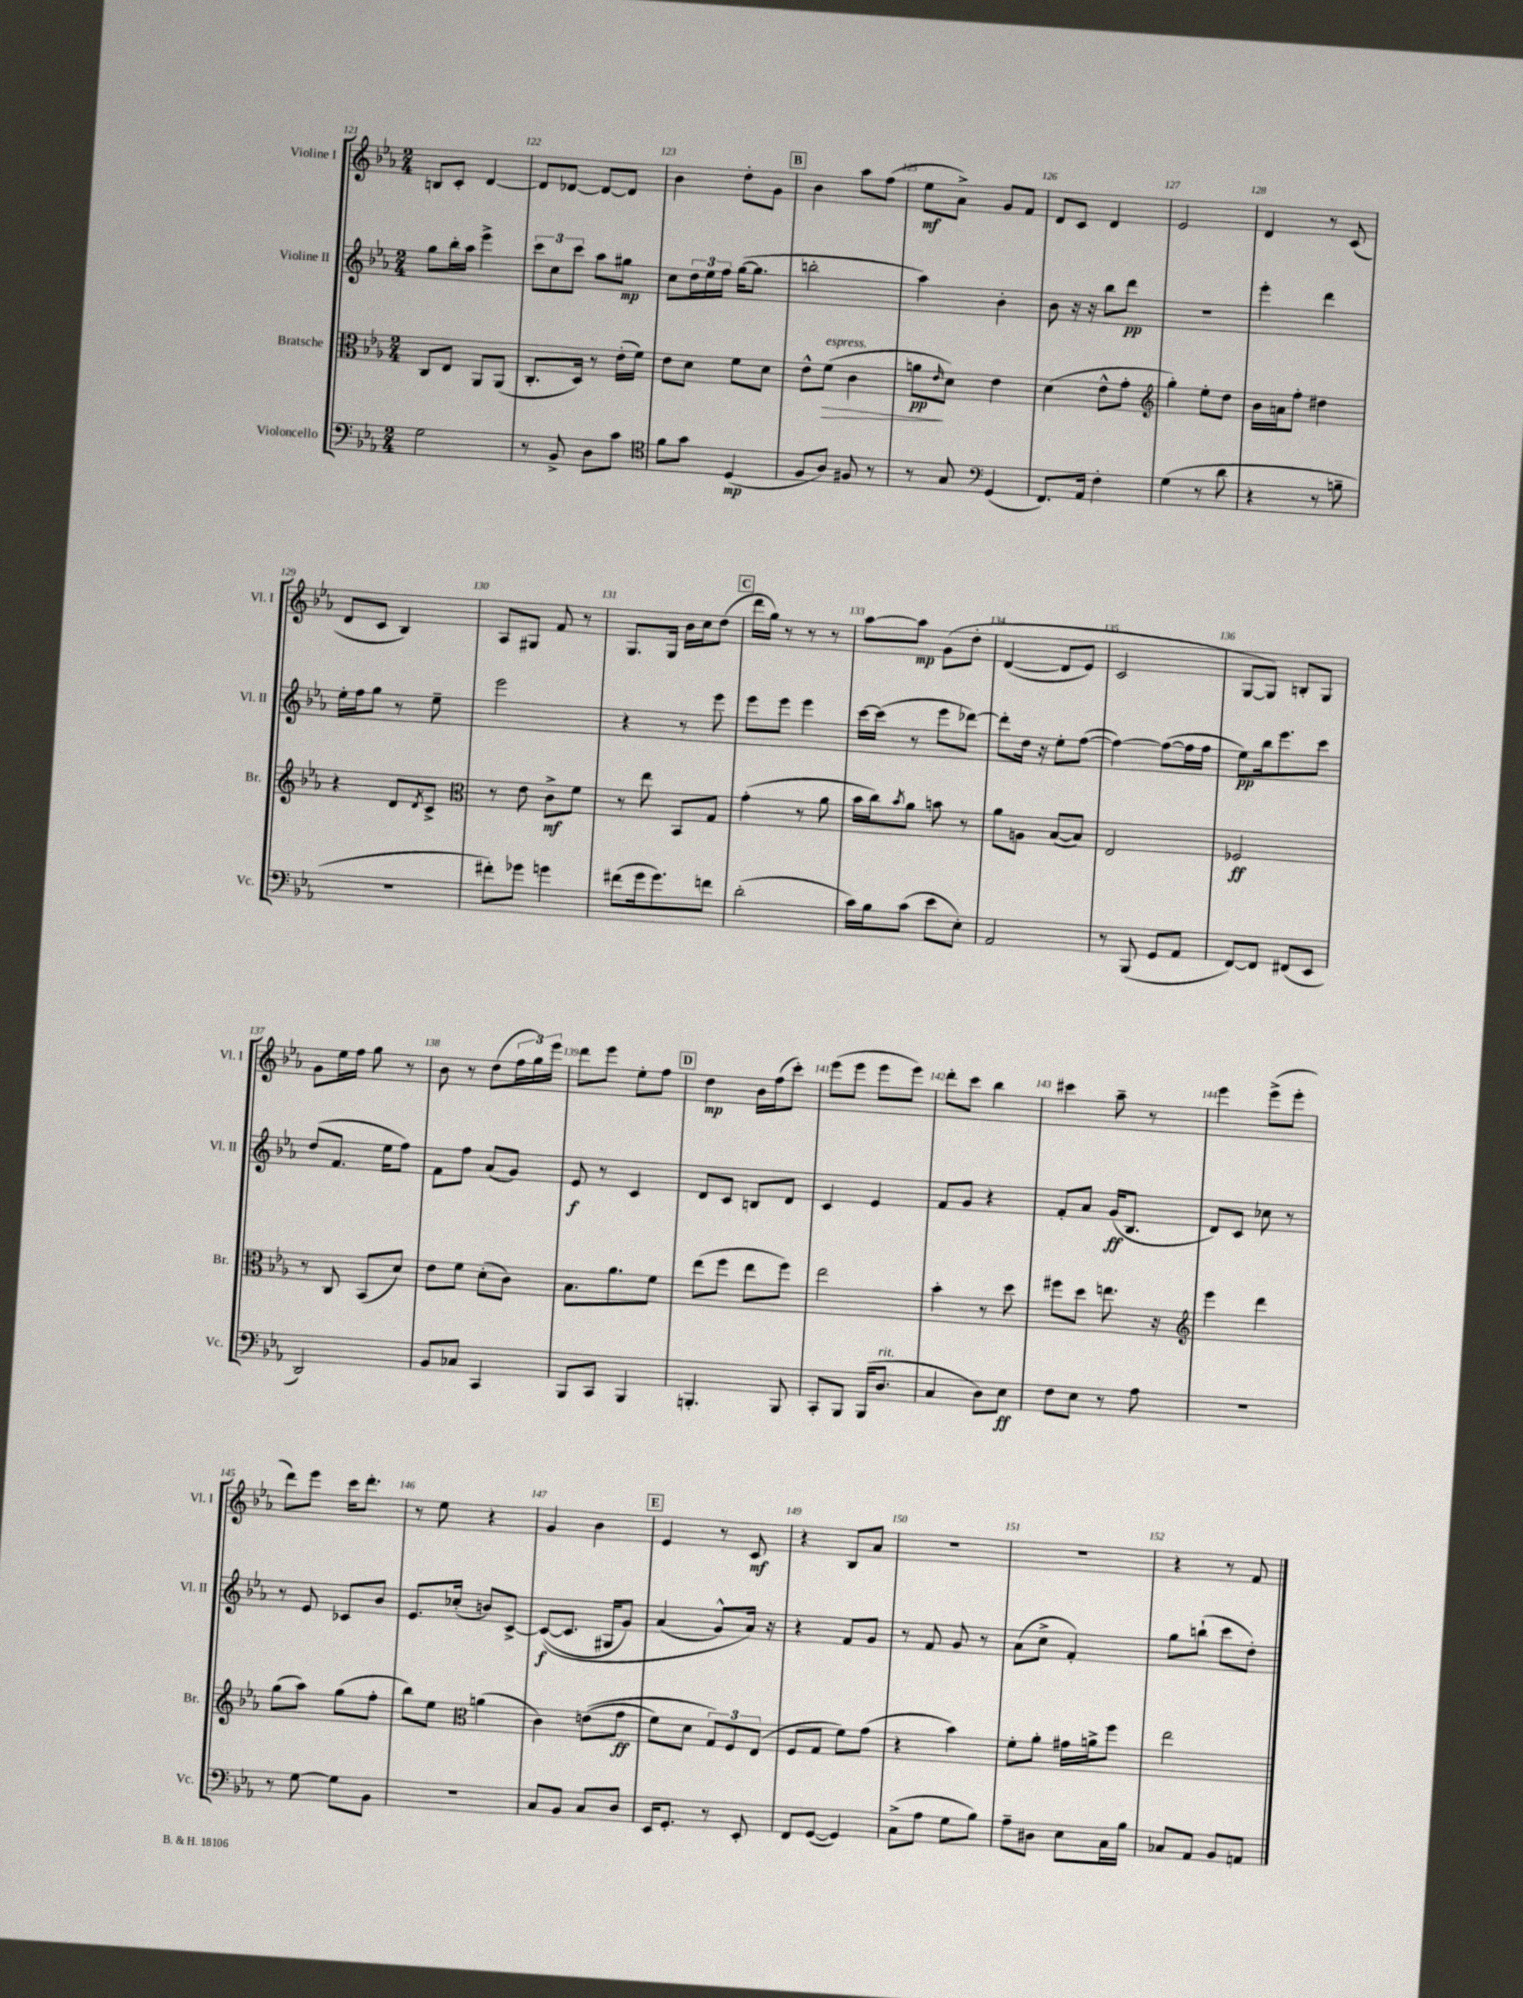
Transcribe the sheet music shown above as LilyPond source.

<<
\new StaffGroup <<
\new Staff = "s0" \with { instrumentName = "Violine I" shortInstrumentName = "Vl. I" } {
    \clef treble \key ees \major \numericTimeSignature \time 2/4
    b8 c'8-. d'4~ |
    d'8 des'8~ des'8~ des'8 |
    bes'4 d''8-. g'8 |
    \mark \markup { \box "B" } bes'4 aes''8 f''8( |
    ees''8\mf aes'8->) g'8 f'8 |
    d'8 c'8 d'4 |
    ees'2 |
    d'4 r8 c'8( |
    d'8 c'8 bes4) |
    aes8 gis8 f'8 r8 |
    g8. g16 bes'16 c''16 d''8( |
    \mark \markup { \box "C" } d'''16 g''16) r8 r8 r8 |
    aes''8~ aes''8\mp g'8\( d''8-. |
    d'4~( d'8 ees'8) |
    c'2 |
    g8~ g8\) b8-. g8 |
    g'8 ees''16 f''16 g''8 r8 |
    bes'8 r8 d''8( \tuplet 3/2 { f''16 g''16) ees'''16 } |
    d'''8 ees'''8 ees''8-. f''8 |
    \mark \markup { \box "D" } d''4\mp bes'16 f''16( c'''8-.) |
    ees'''8( ees'''8 ees'''8 ees'''8) |
    d'''8-. c'''8 bes''4 |
    cis'''4 aes''8-- r8 |
    ees'''4 ees'''8->( ees'''8-. |
    d'''8) ees'''8 c'''16 d'''8.-. |
    r8 ees''8 r4 |
    g'4 bes'4 |
    \mark \markup { \box "E" } ees'4 r8 c'8\mf |
    r4 bes8 aes'8 |
    R2 |
    r2 |
    r4 r8 f'8 \bar "|." |
}
\new Staff = "s1" \with { instrumentName = "Violine II" shortInstrumentName = "Vl. II" } {
    \clef treble \key ees \major \numericTimeSignature \time 2/4
    g''8 bes''16-. aes''16 ees'''4-> |
    \tuplet 3/2 { c'''8 c''8 c'''8 } aes''8 gis''8\mp |
    c''8 \tuplet 3/2 { d''16 ees''16 f''16 } g''16~( g''8. |
    \mark \markup { \box "B" } b''2-. |
    aes''4) bes'4-. |
    bes'8 r16 r16 bes''8 d'''8\pp |
    r2 |
    ees'''4-. d'''4 |
    ees''16-. f''16 g''8 r8 ees''8-- |
    ees'''2 |
    r4 r8 ees'''8 |
    \mark \markup { \box "C" } ees'''8 ees'''8 ees'''4 |
    c'''16~ c'''16( r8 ees'''8 des'''8~) |
    des'''8-. d''16 r16 ees''8-. f''8~( |
    f''4~) f''8~( f''16 f''16 |
    ees''8\pp) bes''16 ees'''8. c'''8 |
    d''8( f'8. ees''16 f''8) |
    f'8 f''8 aes'8( g'8) |
    ees'8\f r8 c'4 |
    \mark \markup { \box "D" } d'8 c'8 b8 d'8 |
    c'4 ees'4 |
    f'8 g'8 r4 |
    f'8-. aes'8 g'16\ff( bes8. |
    d'8) c'8 ces''8 r8 |
    r8 ees'8 ces'8 bes'8 |
    ees'8. ces''16-.( b'8) c'8~-> |
    c'8~\f(\( c'8. gis16 g'8) |
    \mark \markup { \box "E" } aes'4( g'8-^) aes'16\) r16 |
    r4 f'8 g'8 |
    r8 f'8 g'8 r8 |
    aes'8( c''8-> f'4-.) |
    g''8 b''8-!( c'''8 d''8-.) \bar "|." |
}
\new Staff = "s2" \with { instrumentName = "Bratsche" shortInstrumentName = "Br." } {
    \clef alto \key ees \major \numericTimeSignature \time 2/4
    c8 ees8 aes,8 aes,8( |
    c8.-. d16) r8 ees'16-.( f'16) |
    ees'8 d'8 f'8 d'8 |
    \mark \markup { \box "B" } ees'8-^ f'8\>^\markup { \italic "espress." }( c'4 |
    a'8\pp\! \grace { ees'16 } d'8) ees'4 |
    d'4( ees'8-^ g'8-. |
    \clef treble g''4-.) ees''8-. d''8 |
    bes'16 a'16 f''8-. dis''4 |
    r4 d'8 \acciaccatura { d'8 } c'8-> |
    \clef alto r8 ees'8 c'8->\mf f'8 |
    r8 ees''8 bes,8 g8 |
    \mark \markup { \box "C" } g'4-.( r8 aes'8 |
    bes'16 c''16) \acciaccatura { bes'8 } aes'8 b'8 r8 |
    aes'8 a8 bes8~( bes8) |
    ees2 |
    fes2\ff |
    r8 c8 bes,8( d'8) |
    ees'8 f'8 d'8-.( c'8) |
    bes8. aes'8. f'8 |
    \mark \markup { \box "D" } ees''8( f''8 ees''8 f''8) |
    ees''2 |
    bes'4-. r8 d''8 |
    fis''8 d''8 e''8. r16 |
    \clef treble ees'''4 d'''4 |
    g''8( aes''8) g''8( f''8-. |
    bes''8) ees''8 \clef alto a'4( |
    c'4) e'8(\( g'8\ff |
    \mark \markup { \box "E" } f'8) d'8 \tuplet 3/2 { g8\) f8 ees8( } |
    f8 g8 f'8) g'8( |
    r4 bes'4) |
    f'8-. aes'8-. gis'16 a'16-> f''8 |
    ees''2 \bar "|." |
}
\new Staff = "s3" \with { instrumentName = "Violoncello" shortInstrumentName = "Vc." } {
    \clef bass \key ees \major \numericTimeSignature \time 2/4
    g2 |
    r8 bes,8-> d8 c'8 |
    \clef tenor f'8 g'8 d4\mp( |
    \mark \markup { \box "B" } f8 aes8) fis8 r8 |
    r8 g8 \clef bass g,4( |
    f,8.) aes,16 f4-. |
    g4( r8 d'8 |
    r4 r8 b8-- |
    r2 |
    fis'8-.) ges'8 g'4 |
    fis'8( g'16 g'8.) f'8 |
    \mark \markup { \box "C" } d'2-.( |
    c'16) bes16 c'8( ees'8 ees8-.) |
    aes,2 |
    r8 bes,,8( g,8 aes,8 |
    f,8~) f,8 fis,8( ees,8 |
    d,2) |
    bes,8 ces8 c,4 |
    bes,,8 c,8 bes,,4 |
    \mark \markup { \box "D" } b,,4.-. b,,8 |
    c,8-. bes,,8 bes,,16( d8.^\markup { \italic "rit." } |
    c4 d8) ees8\ff |
    f8 ees8 r8 aes8 |
    r2 |
    r8 g8~ g8 bes,8 |
    R2 |
    c8 bes,8 c8 d8 |
    \mark \markup { \box "E" } ees,16 g,8.-. r8 ees,8-. |
    f,8 g,8~( g,4) |
    c8->( aes8 g8 bes8) |
    aes8-- dis8 ees8 c16 bes16 |
    ces8 aes,8 bes,8 a,8 \bar "|." |
}
>>
>>
\layout { \context { \Score currentBarNumber = #121 \override BarNumber.break-visibility = ##(#f #t #t) barNumberVisibility = #all-bar-numbers-visible } }
